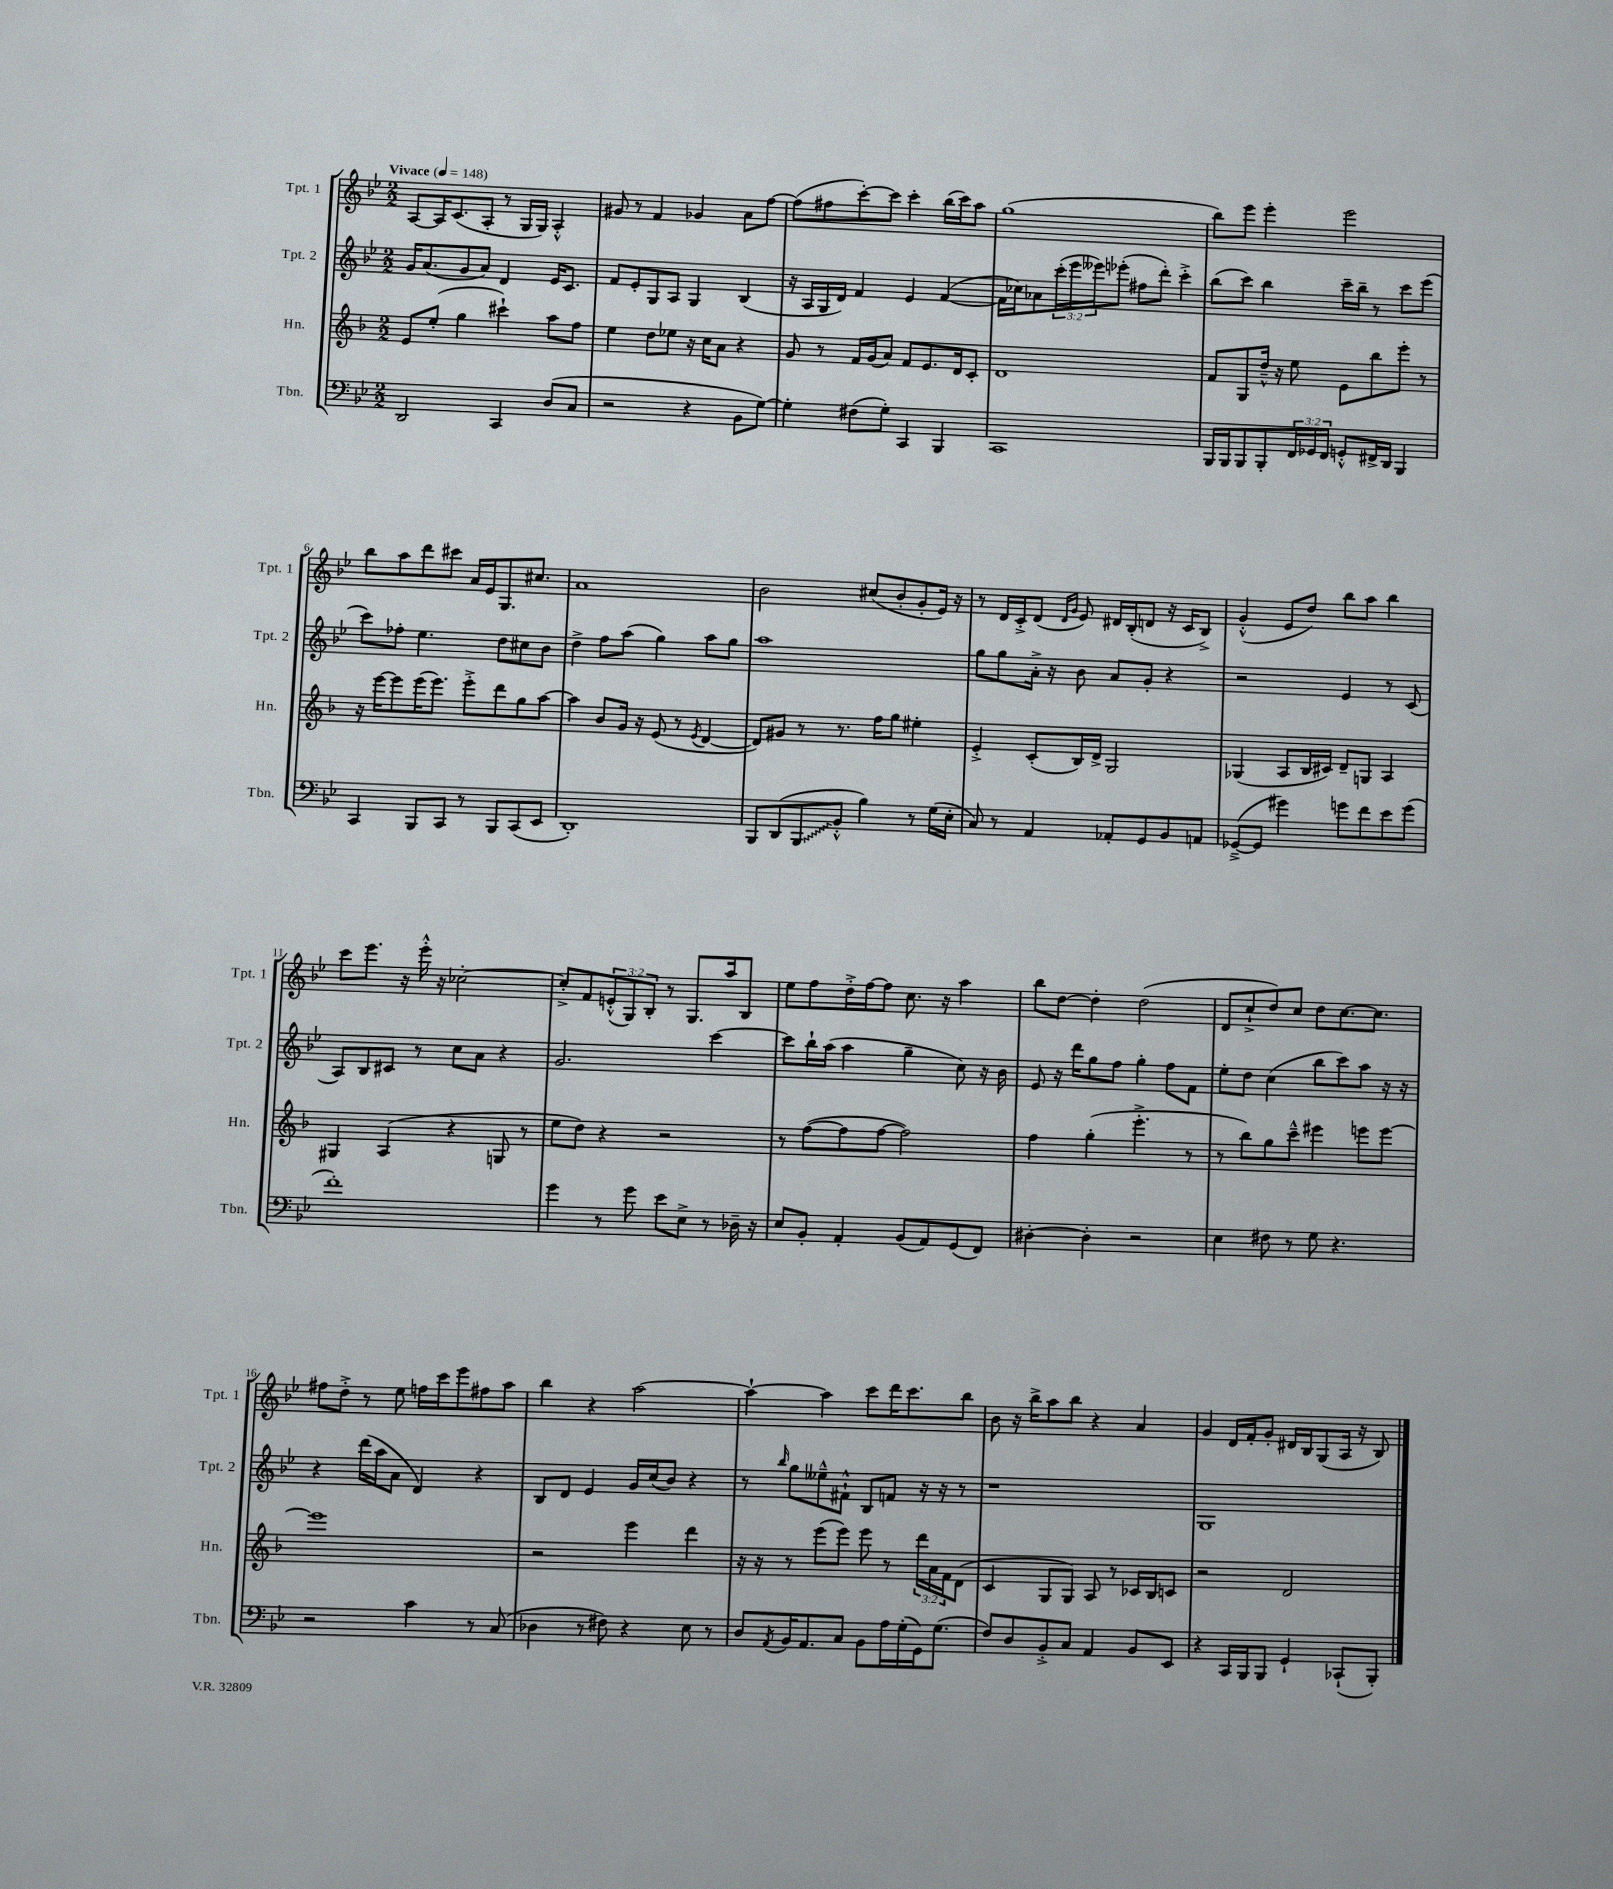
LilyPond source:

<<
\new StaffGroup <<
\new Staff = "s0" \with { instrumentName = "Tpt. 1" shortInstrumentName = "Tpt. 1" } {
    \clef treble \key bes \major \numericTimeSignature \time 2/2 \override Staff.TupletNumber.text = #tuplet-number::calc-fraction-text \tempo "Vivace" 4 = 148
    a8~ a16 c'8.( a8-. r8 g16 g16) a4-.-^ |
    gis'8 r8 f'4 ges'4 a'8 f''8~ |
    f''8( fis''8 c'''8~-.) c'''8 c'''4-. bes''16( c'''16) a''8 |
    g''1( |
    bes''8) ees'''8 ees'''4-. ees'''2 |
    bes''8 a''8 d'''8 cis'''8 a'16 ees'16 g8. cis''8. |
    a'1 |
    bes'2 cis''8( bes'8-. g'8-. ees'16) r16 |
    r8 d'16 c'16-.-> d'8( \grace { d'16 g'16 } ees'8) dis'16 bes16-.( d'8 r16 c'16 bes8->) |
    g'4-.-^( ees'8 d''8) bes''8 a''8 bes''4 |
    c'''8 ees'''8. r16 ees'''16-.-^ r16 ces''2~-. |
    ces''8-.-> f'8 \tuplet 3/2 { e'8-.-^( g8) bes8-. } r8 g8. a''16 bes8 |
    ees''8 f''8 d''16-.-> f''16~ f''8 c''8. r16 a''4 |
    bes''8 d''8~ d''4-. d''2( |
    d'8 c''8-!-> d''8) c''8 d''8 c''8.~ c''8. |
    fis''8 d''8-.-> r8 ees''8 f''16 c'''16 ees'''8 fis''8 a''8 |
    bes''4 r4 a''2~ |
    a''4~-! a''4 c'''8 d'''16 c'''8. bes''8 |
    bes'8 r16 bes''16-> a''8 bes''8 r4 a'4 |
    g'4 d'16 f'16-. g'8-. dis'16 bes16 g8( a16 r16 bes8) \bar "|." |
}
\new Staff = "s1" \with { instrumentName = "Tpt. 2" shortInstrumentName = "Tpt. 2" } {
    \clef treble \key bes \major \numericTimeSignature \time 2/2 \override Staff.TupletNumber.text = #tuplet-number::calc-fraction-text
    g'16 a'8.( g'8 a'8) d'4 ees'16 c'8. |
    f'8 ees'8-. g8 a8 g4 bes4( |
    r16 a16 g16 d'16) f'4 ees'4 f'4~( |
    f'16 ces''16) aes'8 \tuplet 3/2 { c'''16-.( ees'''16 eeses'''16) } ees'''8-.( fis''8 d'''8-.) c'''4-.-> |
    bes''8( c'''8) bes''4 c'''16-- bes''16-- r8 c'''8 ees'''8( |
    c'''8) fes''8-. ees''4. d''8 cis''8 bes'8 |
    d''4-> f''8 a''8( g''4) a''8 g''8 |
    a''1 |
    g''8 g''8 a'16-.-> r16 bes'8 a'8 g'8-. r4 |
    r2 ees'4 r8 c'8( |
    a8) bes8 cis'8 r8 c''8 a'8 r4 |
    g'2. c'''4~ |
    c'''8 bes''16-! a''16( a''4 g''4-- c''8) r16 bes'16 |
    ees'8 r16 d'''16 g''8 f''8 g''4-. f''8 f'8 |
    ees''8-. d''8 c''4( bes''8 c'''8) a''8 r16 r16 |
    r4 d'''16( a''16 a'8 d'4) r4 |
    bes8 d'8 ees'4 g'16 c''16( bes'8) r4 |
    r8 \grace { bes''16 } g''8 eeses''8---^ fis'8-!-^ bes8 f'8 r16 r16 r8 |
    r1 |
    g1 \bar "|." |
}
\new Staff = "s2" \with { instrumentName = "Hn." shortInstrumentName = "Hn." } {
    \clef treble \key f \major \numericTimeSignature \time 2/2 \override Staff.TupletNumber.text = #tuplet-number::calc-fraction-text
    e'8 e''8-.( g''4 cis'''4-!) a''8 f''8 |
    e''4 d''8 ees''8 r16 c''16 a'8 r4 |
    g'8 r8 f'16 g'16( a'8) f'8 e'8. d'16 c'8-. |
    d'1 |
    f'8 g8 d''16---^ r16 e''8 e'8 bes''8 e'''8-. r8 |
    r16 e'''16~ e'''8 e'''16( e'''8.) e'''8-.-> d'''8 g''8 a''8~ |
    a''4 bes'8 g'16 r16 e'8( r8 \acciaccatura { e'8 } d'4~ |
    d'8) gis'8 r8 r8. f''16 g''8 eis''4-. |
    e'4-.-> c'8-.( bes16) d'16-> g2 |
    ges4( a8 bes16 cis'16) d'8-- g8 a4 |
    gis4 a4( r4 g8 r8 |
    e''8 d''8) r4 r2 |
    r8 f''8~( f''8 f''8~ f''2) |
    f''4 g''4-.( e'''4.-.-> r8 |
    r8 bes''8) g''8 c'''8---^ eis'''4 e'''8 e'''8~ |
    e'''1 |
    r2 e'''4 d'''4 |
    r16 r16 r8 e'''8( e'''8) e'''8 r8 \tuplet 3/2 { d'''16 a'16 f'16 } d'8( |
    c'4 g8 g8) a8 r8 ces'16 bes16 c'8 |
    r2 d'2 \bar "|." |
}
\new Staff = "s3" \with { instrumentName = "Tbn." shortInstrumentName = "Tbn." } {
    \clef bass \key bes \major \numericTimeSignature \time 2/2 \override Staff.TupletNumber.text = #tuplet-number::calc-fraction-text
    d,2 c,4 d8( c8 |
    r2 r4 bes,8 g8~) |
    g4-. fis8( g8-.) c,4 bes,,4 |
    c,1 |
    bes,,16 bes,,16 bes,,8 bes,,8-. \tuplet 3/2 { f,16 ges,16 f,16 } g,8-.-^ fis,16-> d,16 bes,,4 |
    c,4 bes,,8 c,8 r8 bes,,8 c,8( ees,8 |
    d,1-.) |
    bes,,8 d,8( \once \override Glissando.style = #'zigzag bes,,8\glissando bes,8-.-^ bes4) r8 g16( ees16-. |
    c8) r8 a,4 aes,8-. g,8 bes,8 a,8 |
    ges,8~--->( ges,8 gis'4) g'8 f'8 ees'8 g'8( |
    f'1-.) |
    g'4 r8 g'8 ees'8 ees8-> r8 des16-- r16 |
    ees8 bes,8-. a,4-. bes,8( a,8) g,8( f,8) |
    dis4~-. dis4-. r2 |
    ees4 fis8 r8 g8 r4. |
    r2 c'4 r8 c8( |
    des4 r8 fis8) r4 ees8 r8 |
    d8 \acciaccatura { a,8 } bes,16 a,8. c8 bes,8 a16 g16-.( g,16) g8.( |
    f8) d8 bes,8-.-> c8 a,4 bes,8 ees,8 |
    r4 c,16 bes,,16 bes,,8 g,4-! ces,8-!( bes,,8-.) \bar "|." |
}
>>
>>
